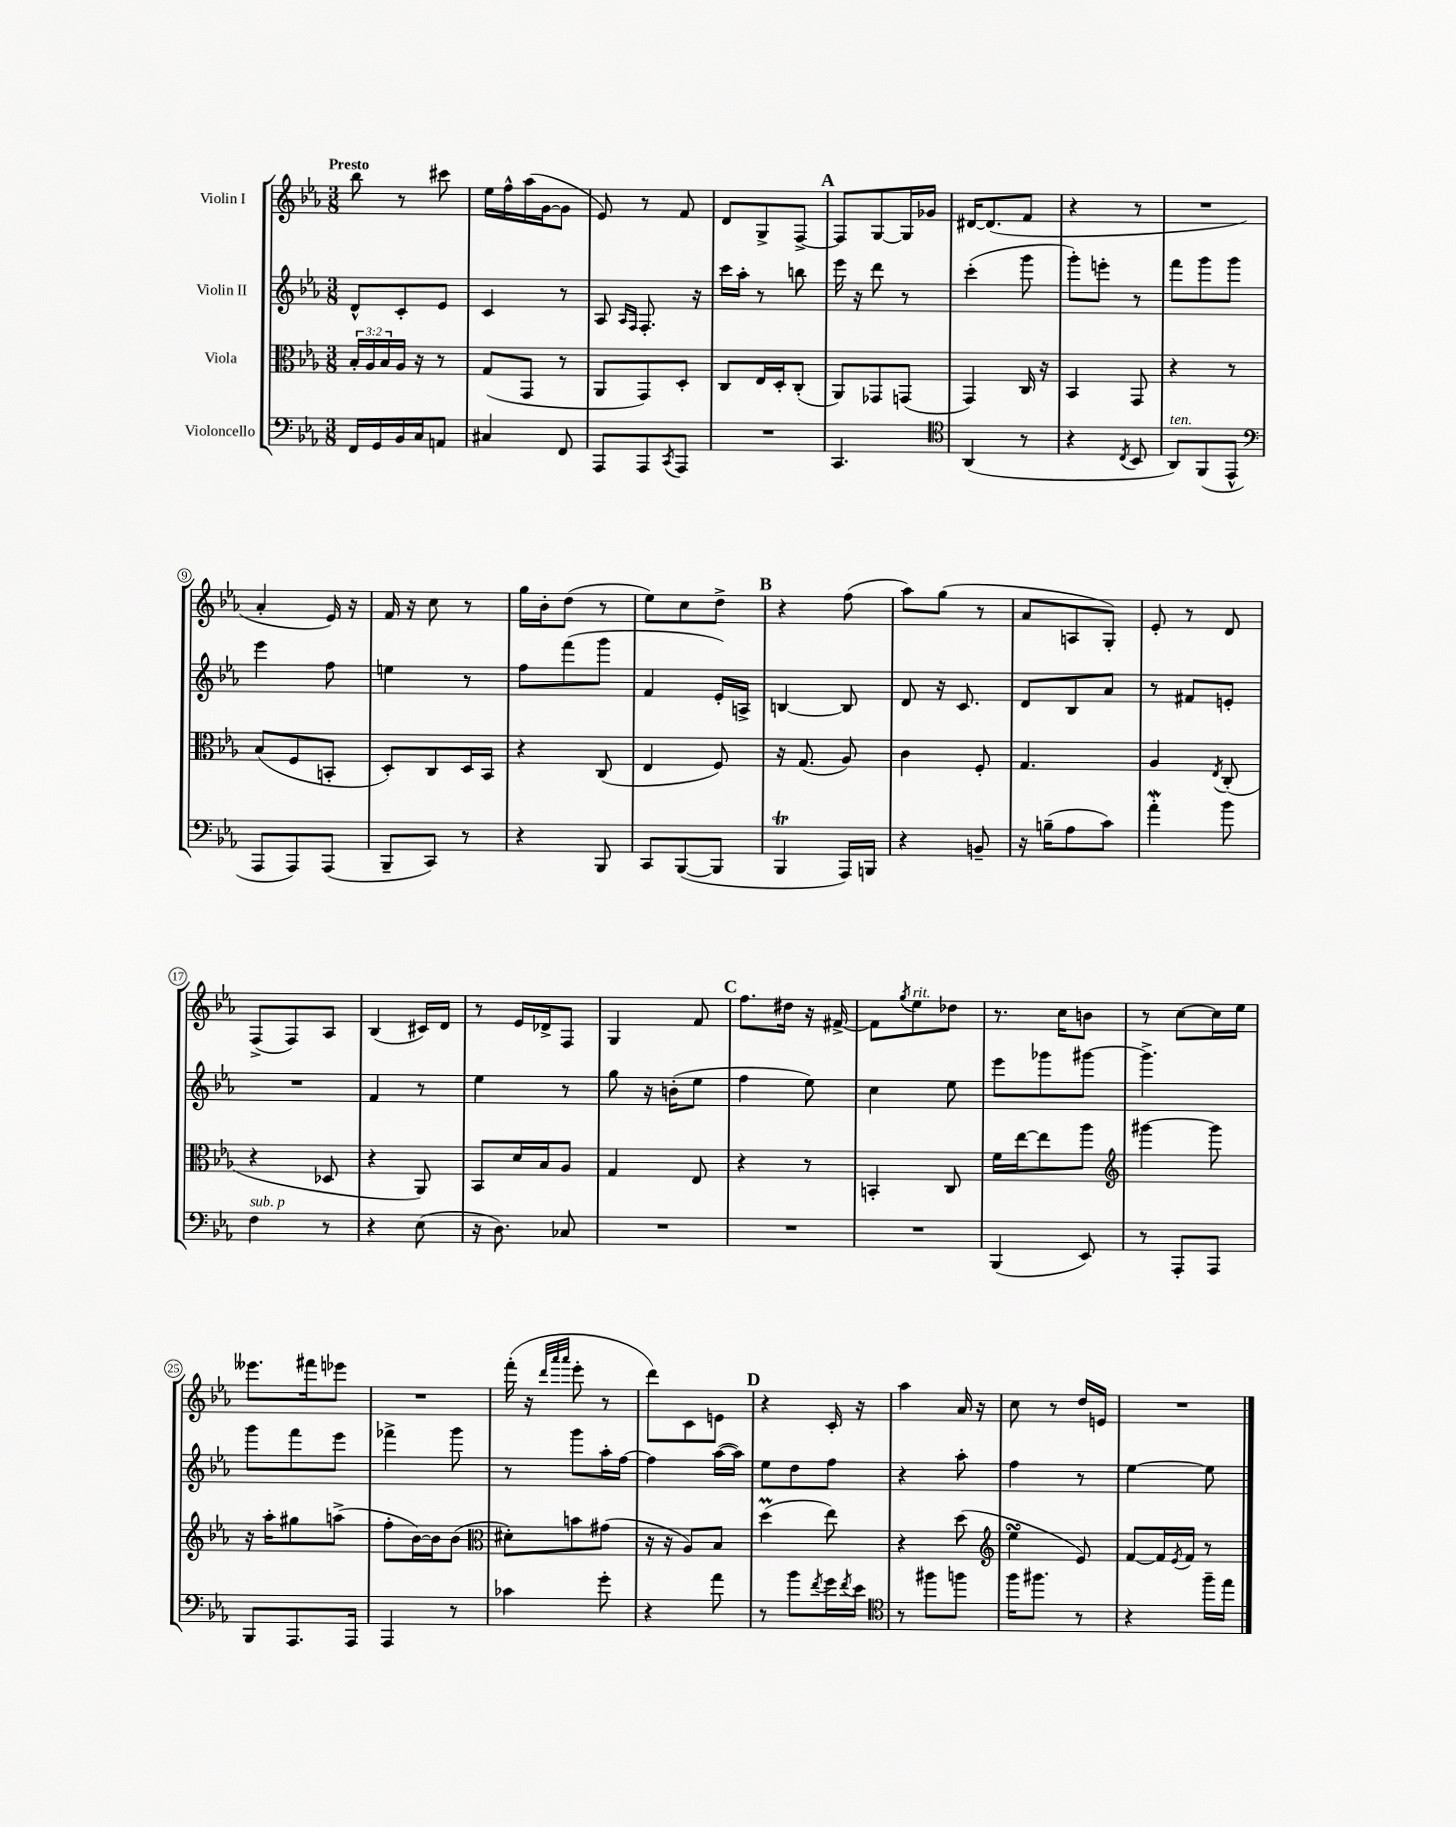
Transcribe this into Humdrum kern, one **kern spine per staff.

**kern	**kern	**kern	**kern
*part4	*part3	*part2	*part1
*staff4	*staff3	*staff2	*staff1
*I"Violoncello	*I"Viola	*I"Violin II	*I"Violin I
*clefF4	*clefC3	*clefG2	*clefG2
*k[b-e-a-]	*k[b-e-a-]	*k[b-e-a-]	*k[b-e-a-]
*M3/8	*M3/8	*M3/8	*M3/8
=1	=1	=1	=1
!	!	!	!LO:TX:a:B:t=Presto
16FF/LL	24B-'/LL	8d^^/L	8bb-\
.	24A-/	.	.
16GG/	.	.	.
.	24B-/	.	.
16BB-/	16A-/JJ	8c'/	8r
16C/J	16r	.	.
8AAn/J	8r	8e-/J	8ccc#X\
=2	=2	=2	=2
4C#X/	(8G/L	4c/	16ee-\LL
.	.	.	16ff^^\
.	8GG/J	.	(16aa-\
.	.	.	[16g\J
8FF/	8r	8r	8g\J]
=3	=3	=3	=3
8AAA-/L	8AA-/L	8A-/	8e-/)
.	.	16qqA-/LL	.
.	.	16qqF/JJ	.
8AAA-/	8GG/)	8.F'/	8r
8qCC/	.	.	.
8AAA-/J	8D'/J	.	8f/
.	.	16r	.
=4	=4	=4	=4
4.r	8C/L	16ccc\LL	8d/L
.	.	16aa-'\JJ	.
.	16E-/L	8r	8G^/
.	16D'/J	.	.
.	(8C'/J	8bbn\	[8F^/J
!!LO:REH:place=s1:t=A
=5	=5	=5	=5
4.CC/	8AA-/L)	16eee-\	8F/L]
.	.	16r	.
.	8GG-X/	8ddd\	[8G/
.	(8GGn/J	8r	16G/L]
.	.	.	16g-X/JJ
=6	=6	=6	=6
*clefC4	*	*	*
(4AA-/	4GG/)	(4ccc'\	[16d#X/KL
.	.	.	(8.d#/]
8r	16C/	8ggg\	8f/J
.	16r	.	.
=7	=7	=7	=7
4r	4BB-/	8ggg'\L)	4r
.	.	8eeen'\J	.
8qC/	.	.	.
8BB-/	8GG/	8r	8r
=8	=8	=8	=8
!LO:TX:a:i:t=ten.	!	!	!
8AA-/L)	4r	8fff\L	4.r
(8FF/	.	8ggg\	.
8EE-^^/J	8r	8ggg\J	.
!!LO:LB:g=z
=9	=9	=9	=9
*clefF4	*	*	*
8AAA-/L	(8B-/L	4eee-\	4a-'/
8AAA-/)	8F/	.	.
(8AAA-/J	8BBn'/J	8ff\	16e-/)
.	.	.	16r
=10	=10	=10	=10
8BBB-~/L	8D'/L)	4een\	16f/
.	.	.	16r
8CC/J)	8C/	.	8cc\
8r	16D/L	8r	8r
.	16BB-/JJ	.	.
=11	=11	=11	=11
4r	4r	8ff\L	16gg\LL
.	.	.	16b-'\J
.	.	(8fff\	(8dd\J
8BBB-/	(8C/	8ggg\J	8r
=12	=12	=12	=12
8CC/L	4E-/	4f/	8ee-\L)
([8BBB-/	.	.	8cc\
8BBB-/J]	8F/)	16e-'/LL)	8dd^\J
.	.	16An^/JJ	.
!!LO:REH:place=s1:t=B
=13	=13	=13	=13
4BBB-T/	16r	[4Bn/	4r
.	(8.G/	.	.
16AAA-/LL)	8A-/)	8B/]	(8ff\
16BBBn/JJ	.	.	.
=14	=14	=14	=14
4r	4c\	8d/	8aa-\L)
.	.	16r	(8gg\J
.	.	8.c/	.
8BBn~/	8F'/	.	8r
=15	=15	=15	=15
16r	4.G/	8d/L	8a-/L
(16Bn~\KL	.	.	.
8A-\	.	8B-/	8An/
8c\J)	.	8a-/J	8G'/J)
=16	=16	=16	=16
4a-w'\	4A-/	8r	8e-'/
.	.	8f#X/L	8r
.	8qE-/	.	.
8b-\	(8C'/	8en'/J	8d/
!!LO:LB:g=z
=17	=17	=17	=17
!LO:TX:a:i:t=sub. p	!	!	!
4F\	4r	4.r	(8F^/L
.	.	.	8F/)
8r	8D-X/	.	8A-/J
=18	=18	=18	=18
4r	4r	4f/	(4B-/
(8E-\	8AA-/)	8r	16c#X/LL)
.	.	.	16d/JJ
=19	=19	=19	=19
16r	8BB-/L	4ee-\	8r
8.D\)	.	.	.
.	16d/L	.	16e-/LL
.	16B-/J	.	16d-X^/J
8C-X/	8A-/J	8r	8F/J
=20	=20	=20	=20
4.r	4G/	8gg\	4G/
.	.	16r	.
.	.	(16bn'\KL	.
.	8E-/	8ee-\J	8f/
!!LO:REH:place=s1:t=C
=21	=21	=21	=21
4.r	4r	4ff\	8.ff\L
.	.	.	16dd#X\Jk
.	8r	8ee-\)	16r
.	.	.	[16f#X^/
=22	=22	=22	=22
4.r	4BBn'/	4cc\	8f#\L]
.	.	.	8qgg/
!	!	!	!LO:TX:a:i:t=rit.
.	.	.	8ee-\
.	8C/	8ee-\	8dd-X\J
=23	=23	=23	=23
(4BBB-/	16f\LL	8eee-\L	8.r
.	[16ee-\J	.	.
.	8ee-\]	8ggg-X\	.
.	.	.	16cc\KL
8EE-/)	8aa-\J	[8ggg#X\J	8bn\J
=24	=24	=24	=24
*	*clefG2	*	*
8r	[4ggg#X\	4.ggg#^\]	8r
8AAA-'/L	.	.	[8cc\L
8AAA-/J	8ggg#\]	.	16cc\L]
.	.	.	16ee-\JJ
!!LO:LB:g=z
=25	=25	=25	=25
8BBB-/L	16r	8ggg\L	8.eee--X\L
.	16aa-'\KL	.	.
8.AAA-/	8gg#X\	8fff\	.
.	.	.	16fff#X\k
.	(8aan^\J	8eee-\J	8eee-X\J
16AAA-/Jk	.	.	.
=26	=26	=26	=26
4AAA-/	8ff'\L	4fff-X^\	4.r
.	[16b-\L)	.	.
.	16b-\J]	.	.
8r	(8b-\J	8ggg\	.
=27	=27	=27	=27
*	*clefC3	*	*
4c-X\	8d#X'\L)	8r	(16fff'\
.	.	.	16r
.	.	.	32qqddd/LLL
.	.	.	32qqaaa-/
.	.	.	32qqaaa-/JJJ
.	8bn\	8ggg\L	8eee-'\
8g'\	(8g#X\J	16aa-'\L	8r
.	.	[16ff\JJ	.
=28	=28	=28	=28
4r	16r	4ff\]	8ddd\L)
.	16r	.	.
.	8A-/L)	.	8c\
8a-\	8B-/J	([16aa-\LL	8en\J
.	.	16aa-\JJ])	.
!!LO:REH:place=s1:t=D
=29	=29	=29	=29
8r	(4ddm\	8ee-\L	4r
8b-\L	.	8dd\	.
8qf/	.	.	.
16g\L	8ee-\)	8ff\J	16c'/
8qf/	.	.	.
16e-\JJ	.	.	16r
=30	=30	=30	=30
*clefC4	*	*	*
8r	4r	4r	4aa-\
8ff#X\L	.	.	.
8ffn\J	(8dd\	8aa-'\	16a-/
.	.	.	16r
=31	=31	=31	=31
*	*clefG2	*	*
16ff\KL	4ee-sSSs\	4ff\	8cc\
8.ff#X\J	.	.	.
.	.	.	8r
8r	8e-/)	8r	16dd/LL
.	.	.	16en/JJ
=32	=32	=32	=32
4r	[8f/L	[4ee-\	4.r
.	16f/L]	.	.
.	8qe-/	.	.
.	16f/JJ	.	.
16ff~\LL	8r	8ee-\]	.
16ee-\JJ	.	.	.
==	==	==	==
*-	*-	*-	*-
